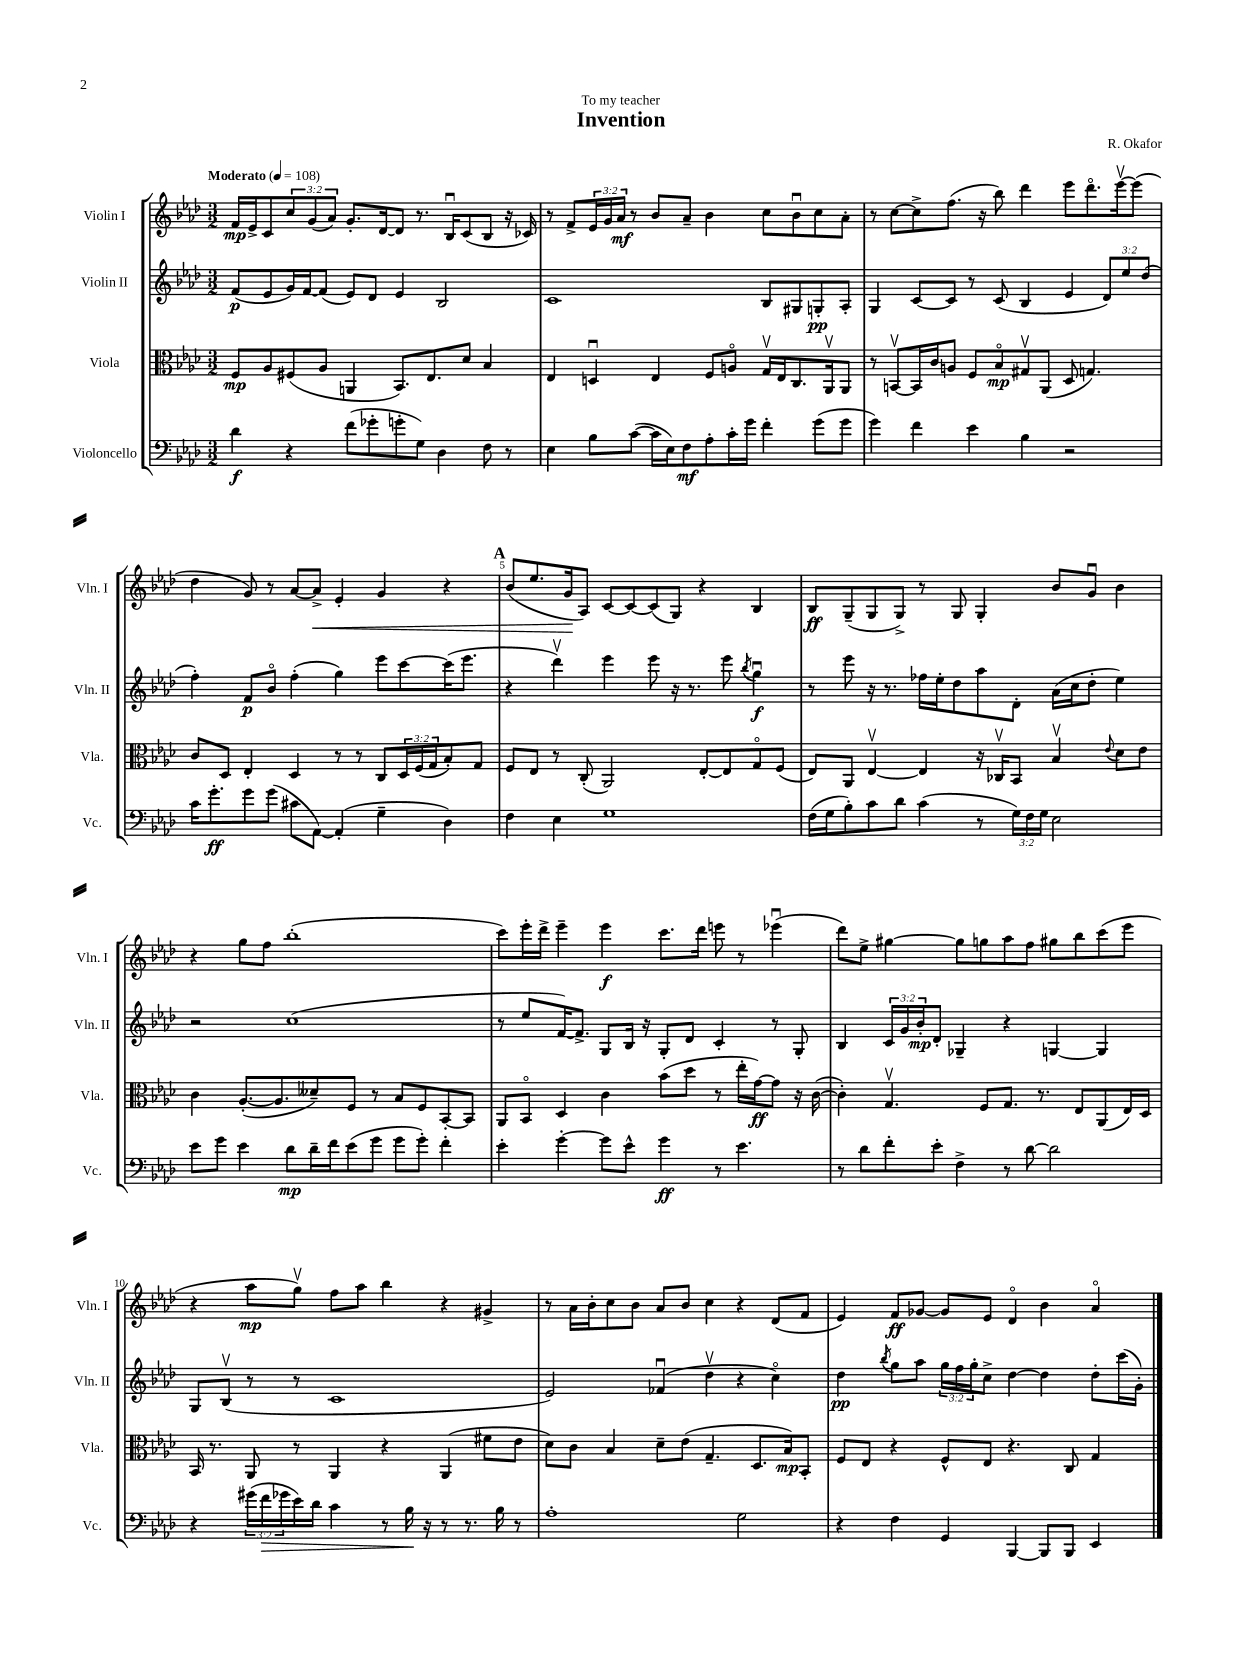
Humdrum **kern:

**kern	**kern	**kern	**kern
*staff4	*staff3	*staff2	*staff1
*clefF4	*clefC3	*clefG2	*clefG2
*k[b-e-a-d-]	*k[b-e-a-d-]	*k[b-e-a-d-]	*k[b-e-a-d-]
*M3/2	*M3/2	*M3/2	*M3/2
*MM108	*MM108	*MM108	*MM108
4d-	8F	(8f	16f
.	.	.	16e-^
.	8A-	8e-	8c
4r	(8F#	16g)	12cc
.	.	[16f	.
.	.	.	(12g
.	8A-	(8f]	.
.	.	.	12a-)
(8f	4AA	8e-)	8.g'
8g-'	.	8d-	.
.	.	.	[16d-
8g'	8.BB-)	4e-	8d-]
8G)	.	.	8.r
.	8.E-	.	.
4D-	.	2B-	.
.	.	.	16B-u
.	8d-	.	(8c
8F	4B-	.	8B-
8r	.	.	16r
.	.	.	16c-)
=	=	=	=
4E-	4E-	1c	8r
.	.	.	8f^
8B-	4Du	.	24e-
.	.	.	24g
.	.	.	24a-
([8c	.	.	8r
16c]	4E-	.	8b-
16E-)	.	.	.
8F	.	.	8a-~
8A-'	8F	.	4b-
16c'	8Ao	.	.
16g	.	.	.
4f'	16Gv	8B-	8cc
.	16E-	.	.
.	8.C	8G#	8b-u
(8g	.	8G'	8cc
.	16AA-v	.	.
8g	8AA-	8A-'	8a-'
=	=	=	=
4g)	8r	4G	8r
.	[8BBv	.	[8cc
4f	16BB]	[8c	8cc^]
.	16c	.	.
.	8A	8c]	(8.ff
4e-	8F	8r	.
.	.	.	16r
.	8B-o	(8c	8bb-)
4B-	8G#v	4B-	4ddd-
.	(8AA-	.	.
2r	8D-	4e-	8eee-
.	4.G)	.	8.ddd-o
.	.	12d-)	.
.	.	.	[16eee-v
.	.	12ee-	.
.	.	.	(8eee-]
.	.	(12dd-	.
=	=	=	=
16c	8c	4ff')	4dd-
8.g'	.	.	.
.	8D-	.	.
8g	4E-'	8f	8g)
(8g	.	8b-o	8r
8c#	4D-	(4ff'	[8a-
[8AA-)	.	.	8a-^]
(4AA-']	8r	4gg)	4e-'
.	8r	.	.
4G~	8C	8eee-	4g
.	24D-	[8ccc	.
.	(24F	.	.
.	24G	.	.
4D-)	8B-')	(16ccc]	4r
.	.	8.eee-	.
.	8G	.	.
=	=	=	=
4F	8F	4r	(8b-
.	8E-	.	8.ee-
4E-	8r	4ddd-v)	.
.	.	.	16g
.	(8C'	.	8A-)
1G	2AA-)	4eee-	[8c
.	.	.	8c_
.	.	8eee-	(8c]
.	.	16r	8G)
.	.	8.r	.
.	[8E-'	.	4r
.	8E-]	8eee-	.
.	.	8qbb-	.
.	8Go	4ggu	4B-
.	(8F	.	.
=	=	=	=
(16F	8E-)	8r	8B-
16G	.	.	.
8B-')	8AA-	8eee-	(8G~
8c	[4E-v	16r	8G
.	.	8.r	.
8d-	.	.	8G^)
(4c	4E-]	16ff-	8r
.	.	16ee-'	.
.	.	8dd-	8G
8r	16r	8aa-	4G'
.	16C-v	.	.
24G)	8BB-	8d-'	.
24F	.	.	.
24G	.	.	.
2E-	4B-v	(16a-	8b-
.	.	16cc	.
.	.	8dd-'	8gu
.	8qqe-	.	.
.	8d-	4ee-)	4b-
.	8e-	.	.
=	=	=	=
8e-	4c	2r	4r
8g	.	.	.
4e-	([8.A-'	.	8gg
.	.	.	8ff
.	8.A-]	.	.
8d-	.	(1cc	(1bb-'
16d-~	8d--~)	.	.
16f	.	.	.
(8e-	8F	.	.
8g	8r	.	.
8g	8B-	.	.
8g')	8F	.	.
4f'	[8BB-'	.	.
.	8BB-]	.	.
=	=	=	=
4e-'	8AA-	8r	8ccc)
.	8BB-o	8ee-	16eee-'
.	.	.	16ddd-^
[4g'	4D-	[16f)	4eee-~
.	.	8.f^]	.
8g]	4c	8G	4eee-
8e-^^	.	16B-	.
.	.	16r	.
4g	(8b-	8G'	8.ccc
.	8dd-	8d-	.
.	.	.	16ddd-
8r	8r	4c'	8eee
4.e-	16ee-'	.	8r
.	[16g)	.	.
.	8g]	8r	(4eee-u
.	16r	8G'	.
.	([16c	.	.
=	=	=	=
8r	4c'])	4B-	8ddd-)
8d-	.	.	8ee-^
8f'	4.Gv	24c	[4gg#
.	.	24g	.
.	.	24b-'	.
8e-'	.	8d-'	.
4F^	.	4G-~	8gg#]
.	8F	.	8gg
8r	8.G	4r	8aa-
[8d-	.	.	8ff
.	8.r	.	.
2d-]	.	[4G	8gg#
.	8E-	.	8bb-
.	(8AA-	4G]	(8ccc
.	16E-)	.	8eee-
.	16D-	.	.
=	=	=	=
4r	16BB-	8G	4r
.	8.r	.	.
.	.	(8B-v	.
(24g#	8AA-	8r	8aa-
24f	.	.	.
24g-	.	.	.
16e-)	8r	8r	8ggv)
16d-	.	.	.
4c	4AA-	1c	8ff
.	.	.	8aa-
8r	4r	.	4bb-
16B-	.	.	.
16r	.	.	.
8r	(4AA-	.	4r
8.r	.	.	.
.	8f#	.	4g#^
16B-	.	.	.
8r	8e-	.	.
=	=	=	=
1A-'	8d-)	2e-)	8r
.	8c	.	16a-
.	.	.	16b-'
.	4B-	.	8cc
.	.	.	8b-
.	8d-~	(4f-u	8a-
.	(8e-	.	8b-
.	4.G~	4dd-v	4cc
2G	.	4r	4r
.	8.D-	.	.
.	.	4cco)	(8d-
.	16B-)	.	.
.	8BB-'	.	8f
=	=	=	=
4r	8F	4dd-	4e-)
.	8E-	.	.
.	.	8qbb-	.
4F	4r	8gg	8f
.	.	8aa-	[8g-
4GG	8F^^	24gg	8g-]
.	.	24ff	.
.	.	24gg'	.
.	8E-	8cc^	8e-
[4BBB-	4.r	[4dd-	4d-o
8BBB-]	.	4dd-]	4b-
8BBB-	8C	.	.
4EE-	4G	8dd-'	4a-o
.	.	(16ccc	.
.	.	16g')	.
==	==	==	==
*-	*-	*-	*-
